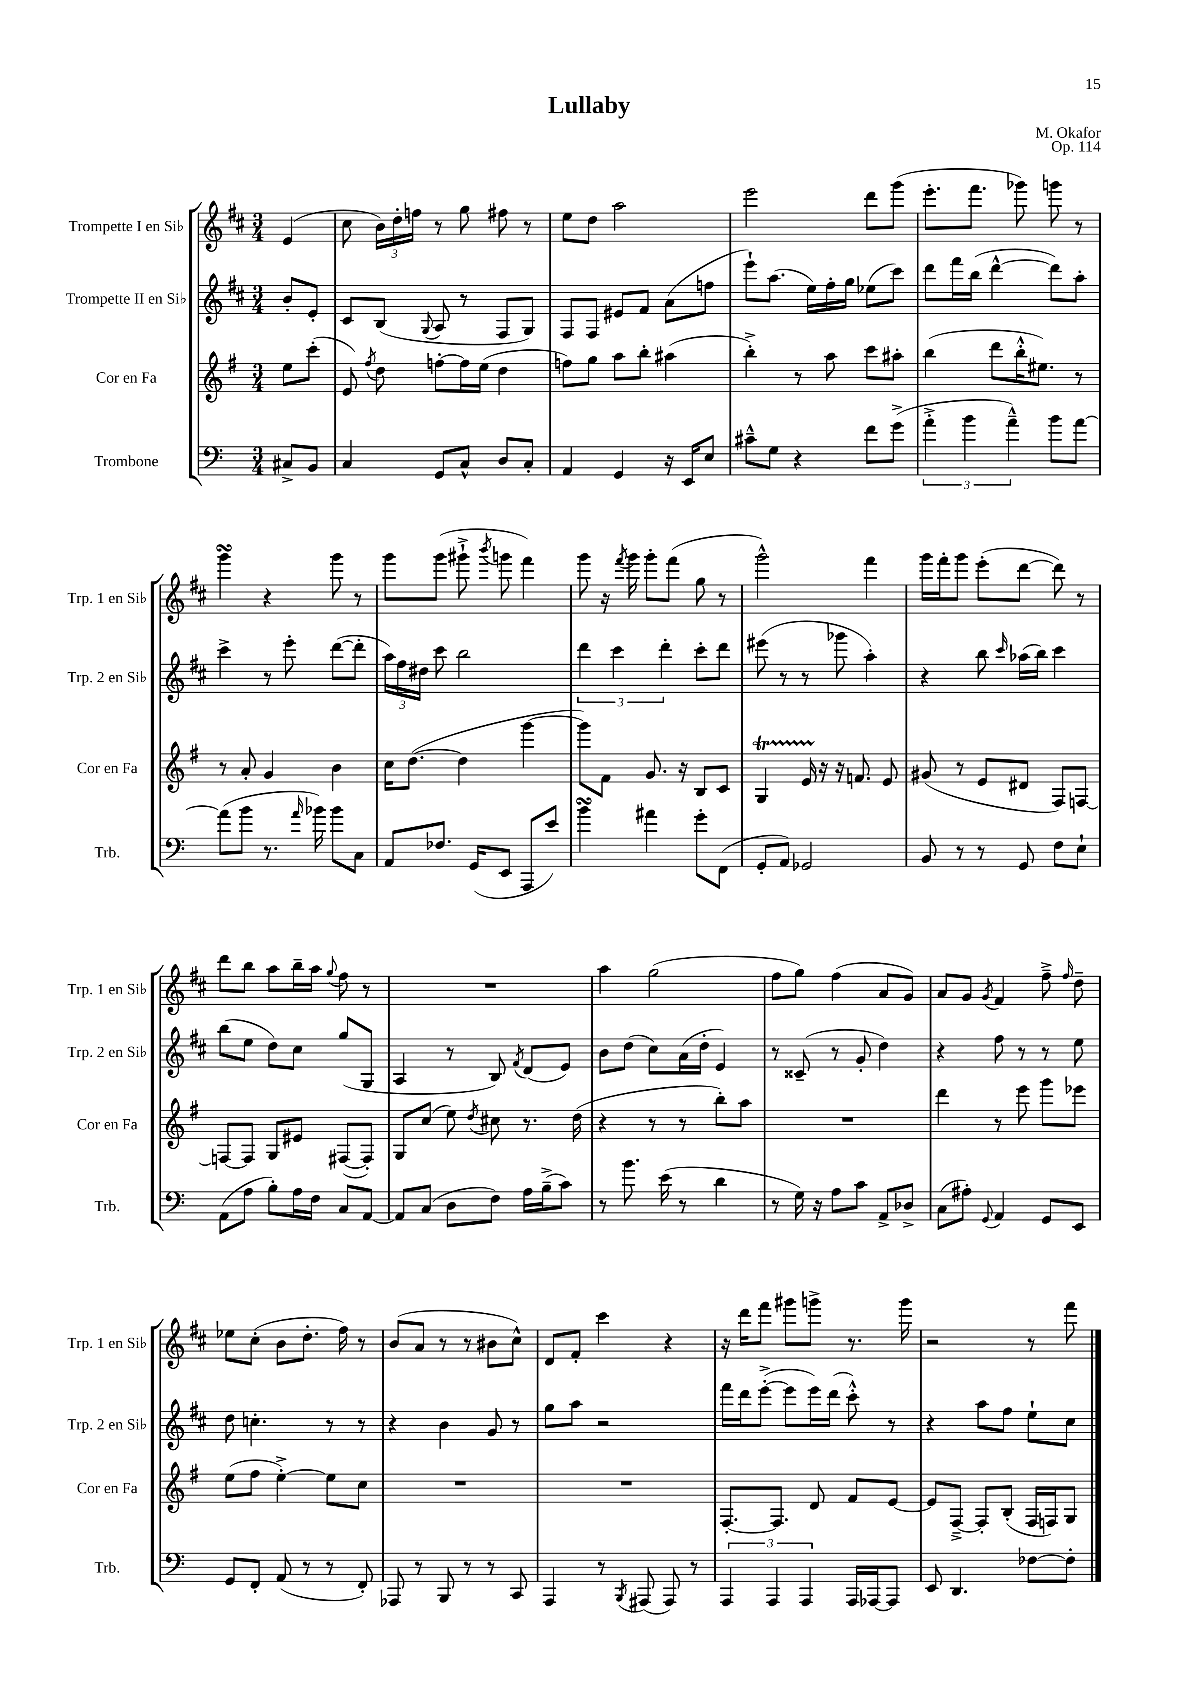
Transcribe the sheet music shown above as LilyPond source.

\header { title = "Lullaby" composer = "M. Okafor" opus = "Op. 114" }
<<
\new StaffGroup <<
\new Staff = "s0" \with { instrumentName = "Trompette I en Sib" shortInstrumentName = "Trp. 1 en Sib" } {
    \clef treble \key d \major \numericTimeSignature \time 3/4 \partial 4
    \autoBeamOff e'4( |
    cis''8 \tuplet 3/2 { b'16[) d''16-. f''16] } r8 g''8 fis''8 r8 |
    e''8[ d''8] a''2 |
    e'''2 d'''8[ g'''8]( |
    e'''8.[-. fis'''8.] ges'''8) g'''8 r8 |
    g'''4\turn r4 g'''8 r8 |
    g'''8[ g'''8]( gis'''8-!-> \acciaccatura { b'''8 } g'''8 fis'''4) |
    g'''8 r16 \acciaccatura { fis'''8 } g'''16 g'''8[-. fis'''8]( g''8 r8 |
    g'''2-^) fis'''4 |
    g'''16[ fis'''16-. g'''8] e'''8[-.( d'''8]~ d'''8) r8 |
    d'''8[ b''8] a''8[ b''16-- a''16] \appoggiatura { g''8 } fis''8 r8 |
    R2. |
    a''4 g''2( |
    fis''8[ g''8]) fis''4( a'8[ g'8]) |
    a'8[ g'8] \acciaccatura { g'8 } fis'4 fis''8---> \grace { fis''16 } d''8-- |
    ees''8[ cis''8]-.( b'8[ d''8.]-. fis''16) r8 |
    b'8[( a'8] r8 r8 bis'8[ cis''8]-^) |
    d'8[ fis'8]-. cis'''4 r4 |
    r16 d'''16[ fis'''8] gis'''8[ g'''8]-> r8. g'''16 |
    r2 r8 fis'''8 \bar "|." |
}
\new Staff = "s1" \with { instrumentName = "Trompette II en Sib" shortInstrumentName = "Trp. 2 en Sib" } {
    \clef treble \key d \major \numericTimeSignature \time 3/4 \partial 4
    \autoBeamOff b'8[-. e'8]-. |
    cis'8[ b8]( \appoggiatura { g8 } a8 r8 fis8[ g8]) |
    fis8[ fis8] eis'8[ fis'8] a'8[( f''8] |
    e'''8[-!) a''8.]( e''16[) fis''16-. g''16] ees''8[( cis'''8]) |
    d'''8[ fis'''16 b''16]( d'''4~-^ d'''8[) a''8]-. |
    cis'''4-> r8 e'''8-. d'''8[~( d'''8]-. |
    \tuplet 3/2 { a''16[) fis''16 dis''16] } cis'''8 b''2 |
    \tuplet 3/2 { d'''4 cis'''4 d'''4-. } cis'''8[-. d'''8] |
    eis'''8( r8 r8 ges'''8 a''4-.) |
    r4 b''8 \grace { cis'''16 } aes''16[( b''16]) cis'''4 |
    b''8[( e''8] d''8[) cis''8] g''8[( g8] |
    a4 r8 b8) \acciaccatura { fis'8 } d'8[( e'8]) |
    b'8[ d''8]( cis''8[) a'16( d''16]-. e'4) |
    r8 cisis'8--( r8 g'8-. d''4) |
    r4 fis''8 r8 r8 e''8 |
    d''8 c''4.-. r8 r8 |
    r4 b'4 g'8 r8 |
    g''8[ a''8] r2 |
    fis'''16[ d'''16 e'''8]~-.->( e'''8[ e'''16) d'''16]( cis'''8-.-^) r8 |
    r4 a''8[ fis''8] e''8[-! cis''8] \bar "|." |
}
\new Staff = "s2" \with { instrumentName = "Cor en Fa" shortInstrumentName = "Cor en Fa" } {
    \clef treble \key g \major \numericTimeSignature \time 3/4 \partial 4
    \autoBeamOff e''8[ c'''8]-.( |
    e'8) \acciaccatura { fis''8 } d''8 f''8[~-. f''16 e''16]( d''4 |
    f''8[) g''8] a''8[ b''8]-. ais''4( |
    b''4-.->) r8 a''8 c'''8[ ais''8]-. |
    b''4( d'''8[ b''16-.-^ eis''8.]) r8 |
    r8 a'8-. g'4 b'4 |
    c''16[ d''8.]~( d''4 g'''4~ |
    g'''8[) fis'8] g'8. r16 b8[ c'8] |
    g4\startTrillSpan e'16 r16\stopTrillSpan r16 f'8. e'8 |
    gis'8( r8 e'8[ dis'8] fis8[) f8]~ |
    f8[~ f8] g8[ eis'8] fis8[~( fis8]-.) |
    g8[ c''8]( e''8) \acciaccatura { d''8 } cis''8 r8. d''16( |
    r4 r8 r8 b''8[-.) a''8] |
    R2. |
    d'''4 r8 e'''8 g'''8[ ees'''8] |
    e''8[( fis''8] e''4~-.->) e''8[ c''8] |
    R2. |
    R2. |
    fis8.[~-. fis8.] d'8 fis'8[ e'8]~ |
    e'8[ fis8]~---> fis8[-. b8]-.( fis16[ f16) g8] \bar "|." |
}
\new Staff = "s3" \with { instrumentName = "Trombone" shortInstrumentName = "Trb." } {
    \clef bass \key c \major \numericTimeSignature \time 3/4 \partial 4
    \autoBeamOff cis8[-> b,8] |
    c4 g,8[ c8]-^ d8[ c8]-. |
    a,4 g,4 r16 e,16[ e8] |
    cis'8[---^ g8] r4 f'8[ g'8]->( |
    \tuplet 3/2 { a'4-.-> b'4 a'4---^) } b'8[ a'8]~ |
    a'8[( b'8] r8. \grace { a'16 } bes'16) bes'8[ c8] |
    a,8[ fes8.] g,16[( e,8] a,,8[ e'8]) |
    b'4\turn ais'4 g'8[-. f,8]( |
    g,8[-. a,8]) ges,2 |
    b,8 r8 r8 g,8 f8[ e8]-! |
    a,8[( a8] b8[-.) a16 f16] c8[ a,8]~ |
    a,8[ c8]( d8[ f8]) a16[ b16--->( c'8]) |
    r8 b'8. e'16( r8 d'4 |
    r8 g16) r16 a8[ c'8] a,8[-> des8]-> |
    c8[( ais8]-.) \appoggiatura { g,8 } a,4 g,8[ e,8] |
    g,8[ f,8]-. a,8( r8 r8 f,8-.) |
    aes,,8 r8 b,,8 r8 r8 c,8 |
    a,,4 r8 \acciaccatura { b,,8 } ais,,8( ais,,8) r8 |
    \tuplet 3/2 { a,,4 a,,4 a,,4 } a,,16[ aes,,16~ aes,,8] |
    e,8 d,4. fes8[~ fes8]-. \bar "|." |
}
>>
>>
\layout { \context { \Score \remove "Bar_number_engraver" } }
